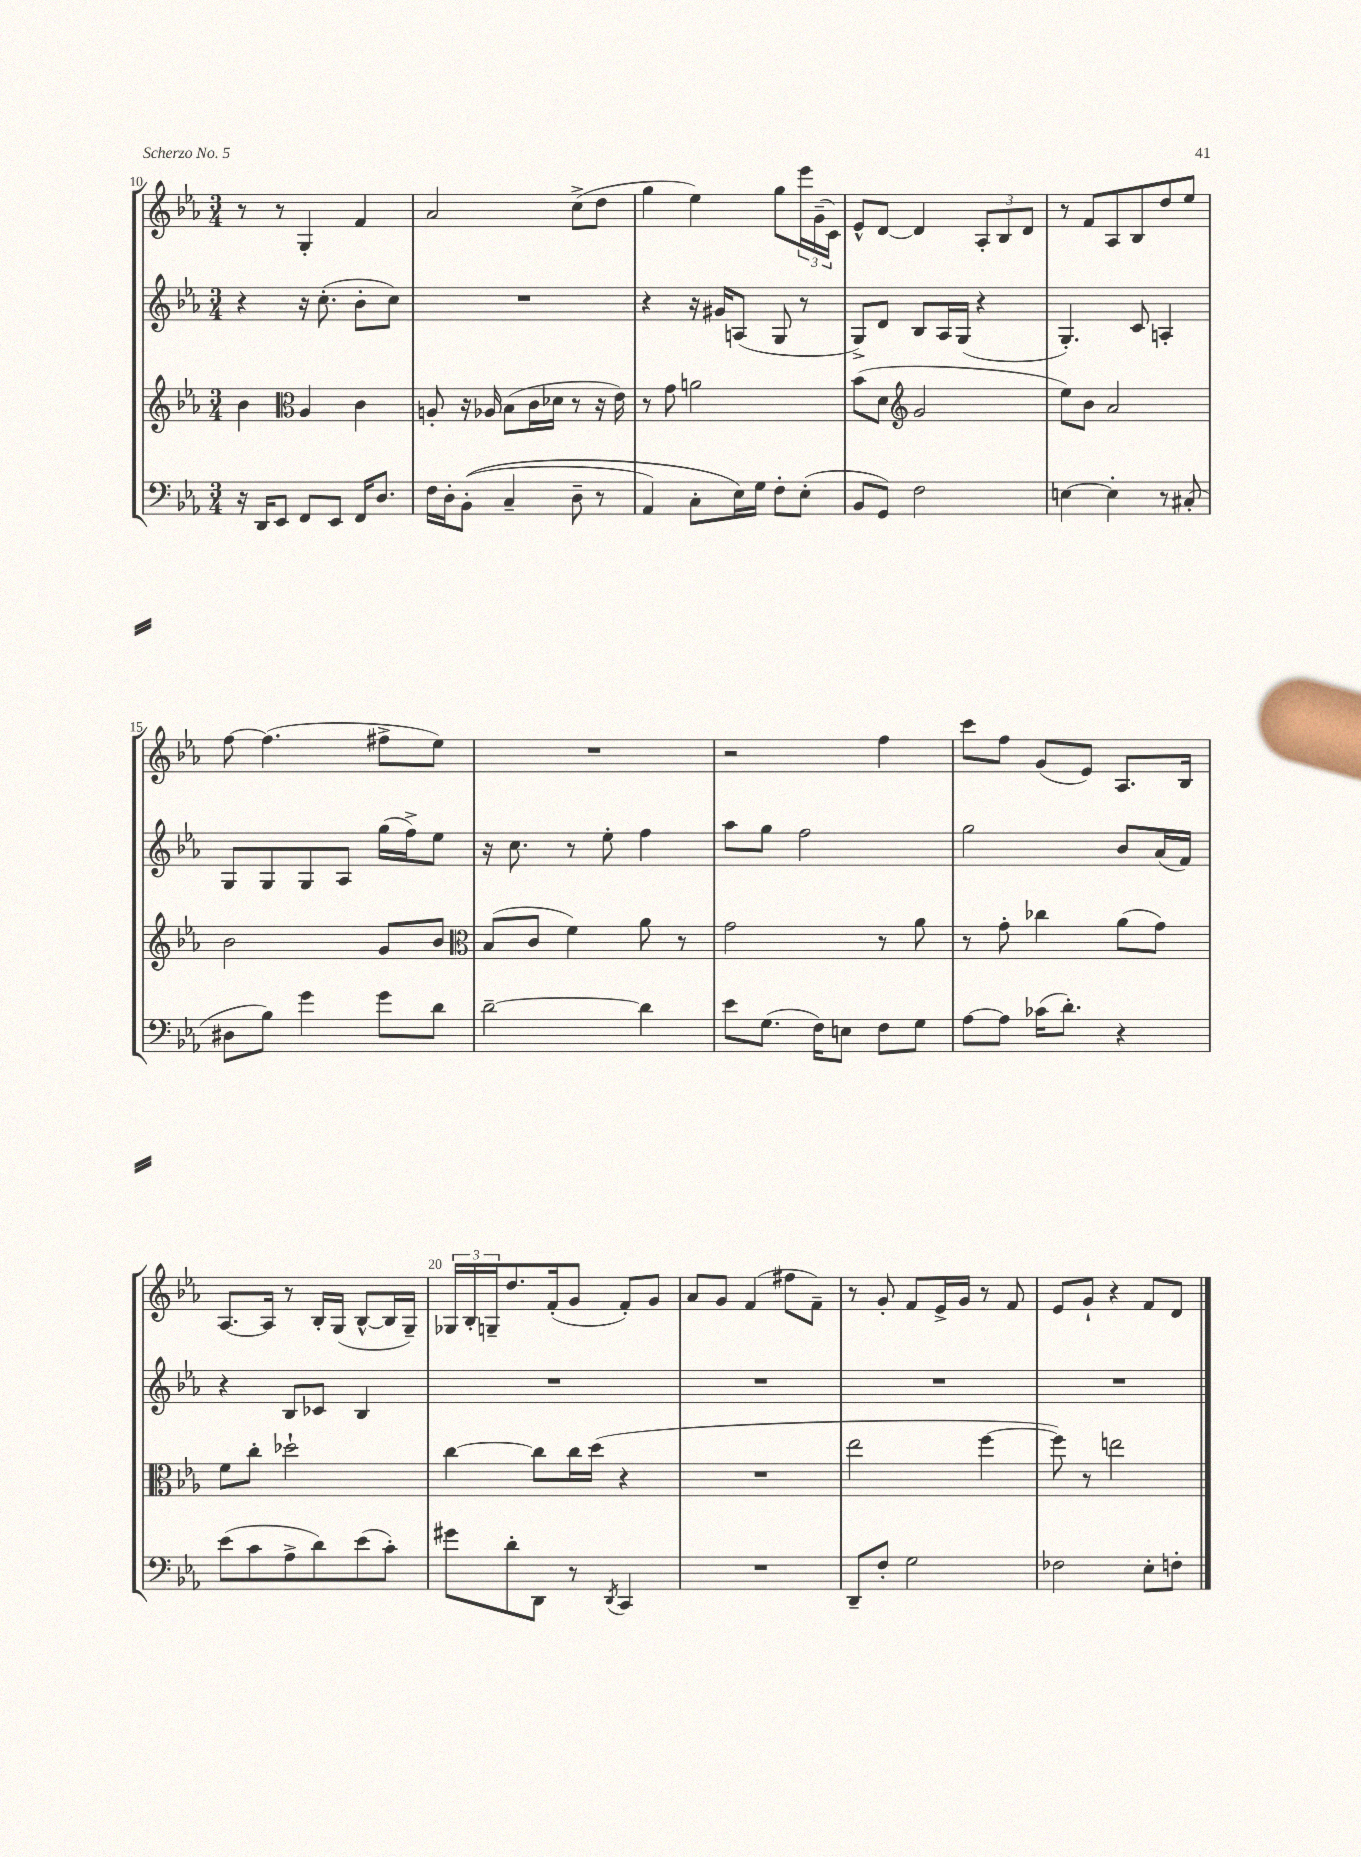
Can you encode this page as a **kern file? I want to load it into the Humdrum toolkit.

**kern	**kern	**kern	**kern
*staff4	*staff3	*staff2	*staff1
*clefF4	*clefG2	*clefG2	*clefG2
*k[b-e-a-]	*k[b-e-a-]	*k[b-e-a-]	*k[b-e-a-]
*M3/4	*M3/4	*M3/4	*M3/4
16r	4b-\	4r	8r
16DD/LK	.	.	.
8EE-/J	.	.	8r
*	*clefC3	*	*
8FF/L	4A-/	16r	4G'/
.	.	(8.cc'\	.
8EE-/J	.	.	.
16FF/LK	4c\	8b-'\L	4f/
8.D/J	.	.	.
.	.	8cc\J)	.
=	=	=	=
16F\LL	8A'/	2.r	2a-/
16D'\J	.	.	.
&((8BB-'\J	16r	.	.
.	16A-/	.	.
4C~/	(8B-\L	.	.
.	16c\L	.	.
.	16d-\JJ	.	.
8D~\	8r	.	(8cc^\L
8r	16r	.	8dd\J
.	16e-\)	.	.
=	=	=	=
4AA-/)	8r	4r	4gg\
.	8g\	.	.
8C'\L	2a\	16r	4ee-\)
.	.	16g#/LK	.
16E-\L&)	.	(8A/J	.
16G\JJ	.	.	.
8F'\L	.	8G/	8gg\L
(8E-'\J	.	8r	24eee-\L
.	.	.	(24g~\
.	.	.	24c\JJ)
=	=	=	=
8BB-/L	(8b-\L	8G^/L)	8e-^^/L
8GG/J)	8d\J	8d/J	[8d/J
*	*clefG2	*	*
2F\	2g/	8B-/L	4d/]
.	.	16A-/L	.
.	.	(16G/JJ	.
.	.	4r	12A-'/L
.	.	.	12B-/
.	.	.	12d/J
=	=	=	=
[4E\	8ee-\L)	4.G'/)	8r
.	8b-\J	.	8f/L
4E'\]	2a-/	.	8A-/
.	.	8c/	8B-/
8r	.	4A'/	8dd/
(8C#'/	.	.	8ee-/J
=	=	=	=
8D#\L	2b-\	8G/L	[8ff\
8B-\J)	.	8G/	(4.ff\]
4g\	.	8G/	.
.	.	8A-/J	.
8g\L	8g/L	(16gg\LL	8ff#^\L
.	.	16ff^\J)	.
8d\J	8b-/J	8ee-\J	8ee-\J)
=	=	=	=
*	*clefC3	*	*
[2d~\	(8B-/L	16r	2.r
.	.	8.cc\	.
.	8c/J	.	.
.	4f\)	8r	.
.	.	8ee-'\	.
4d\]	8a-\	4ff\	.
.	8r	.	.
=	=	=	=
8e-\L	2g\	8aa-\L	2r
(8.G\J	.	8gg\J	.
.	.	2ff\	.
16F\LK)	.	.	.
8E\J	.	.	.
8F\L	8r	.	4ff\
8G\J	8a-\	.	.
=	=	=	=
[8A-\L	8r	2gg\	8ccc\L
8A-\]J	8g'\	.	8ff\J
(16c-\LK	4cc-\	.	(8g/L
8.d'\J)	.	.	.
.	.	.	8e-/J)
4r	(8a-\L	8b-/L	8.A-/L
.	8g\J)	(16a-/L	.
.	.	16f/JJ)	16B-/Jk
=	=	=	=
(8e-\L	8f\L	4r	[8.A-/L
8c\	8cc'\J	.	.
.	.	.	16A-/]Jk
8A-^\	2dd-`\	8B-/L	8r
8d\)	.	8c-/J	16B-'/LL
.	.	.	(16G/JJ
(8e-\	.	4B-/	[8B-^^/L
8c'\J)	.	.	16B-/]L
.	.	.	16G~/JJ)
=	=	=	=
8g#\L	[4cc\	2.r	24G-/LL
.	.	.	24B-'/
.	.	.	24G~/J
8d'\	.	.	8.dd/
8DD\J	8cc\]L	.	.
.	.	.	(16f'/k
8r	16cc\L	.	8g/J
.	(16dd\JJ	.	.
8qDD/	.	.	.
4CC/	4r	.	8f'/L)
.	.	.	8g/J
=	=	=	=
2.r	2.r	2.r	8a-/L
.	.	.	8g/J
.	.	.	(4f/
.	.	.	8ff#\L
.	.	.	8f~\J)
=	=	=	=
8DD~/L	2ee-\	2.r	8r
8F'/J	.	.	8g'/
2G\	.	.	8f/L
.	.	.	16e-^/L
.	.	.	16g/JJ
.	[4ff\	.	8r
.	.	.	8f/
=	=	=	=
2F-\	8ff\])	2.r	8e-/L
.	8r	.	8g`/J
.	2ee\	.	4r
8E-'\L	.	.	8f/L
8F'\J	.	.	8d/J
==	==	==	==
*-	*-	*-	*-
